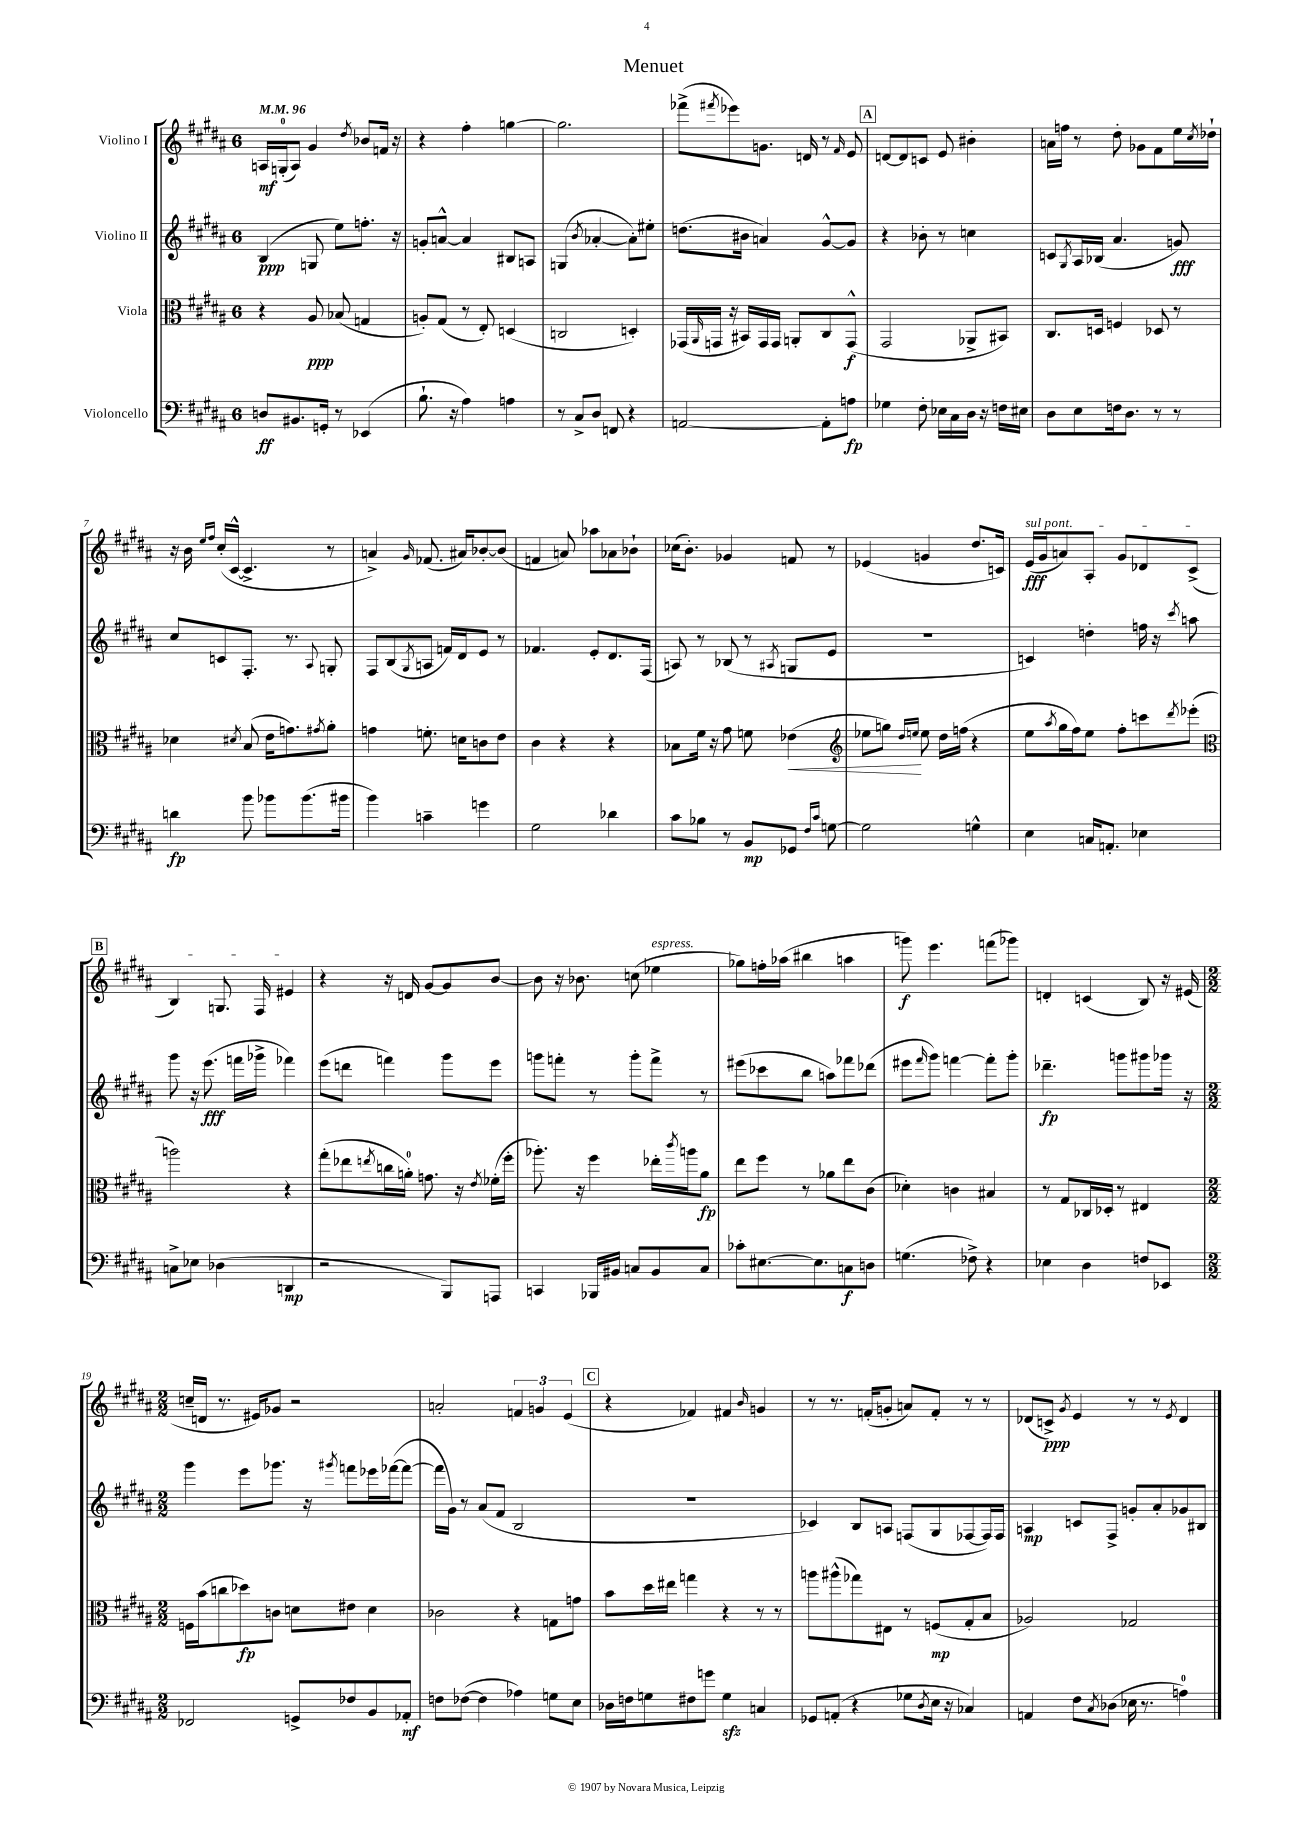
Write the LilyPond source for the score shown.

\header { title = "Menuet" }
<<
\new StaffGroup <<
\new Staff = "s0" \with { instrumentName = "Violino I" } {
    \clef treble \key b \major \once \override Staff.TimeSignature.style = #'single-digit \time 6/8 \tempo 4 = 96
    a16\mf g16-0-.( a8) gis'4 \acciaccatura { dis''8 } bes'8 f'16 r16 |
    r4 fis''4-. g''4~ |
    g''2. |
    fes'''8->( \acciaccatura { fis'''8 } ees'''8) g'8. d'16 r8 \grace { fis'16 } e'8 |
    \mark \markup { \box "A" } d'8~ d'8 c'8 e'8 bis'4-. |
    a'16 f''16 r8 dis''8-. ges'8 fis'8 e''16 \acciaccatura { cis''8 } des''16-! |
    r16 b'16 \grace { e''16 fis''16 } cis''16-.( cis'16~-^ cis'4.-> r8 |
    a'4->) \grace { gis'16 } fes'8.( ais'16) bes'8~-. bes'8( |
    f'4 a'8) aes''8 aes'8 bes'8-! |
    ces''16( b'8.-.) ges'4 f'8 r8 |
    ees'4( g'4 dis''8. c'16) |
    \once \override TextSpanner.bound-details.left.text = \markup { \italic "sul pont." } e'16\fff\startTextSpan( gis'16 a'8) ais8-. gis'8 des'8 cis'8->( |
    \mark \markup { \box "B" } b4) g8. fis16 eis'4\stopTextSpan |
    r4 r16 d'16 gis'8~ gis'8 b'8~ |
    b'8 r16 bes'8. c''8( ees''4^\markup { \italic "espress." } |
    ges''8) f''16-. aes''16( bis''4 a''4 |
    g'''8\f) e'''4. f'''8( ges'''8) |
    d'4-. c'4( b8) r16 eis'16( |
    \numericTimeSignature \time 2/2 c''16-- d'16 r8. eis'16) ges'8 r2 |
    a'2-. \tuplet 3/2 { f'4 g'4 e'4( } |
    \mark \markup { \box "C" } r4 fes'4) fis'4 \grace { b'16 } g'4 |
    r8 r8. f'16-.( g'8-. a'8) f'8-. r8 r8 |
    des'8( c'8->\ppp) \acciaccatura { gis'8 } e'4 r8 r8 \acciaccatura { e'8 } des'4 \bar "|." |
}
\new Staff = "s1" \with { instrumentName = "Violino II" } {
    \clef treble \key b \major \once \override Staff.TimeSignature.style = #'single-digit \time 6/8
    b4\ppp( g8 e''8) f''8.-. r16 |
    g'8-. a'8~-^ a'4 bis8 a8 |
    g4( \acciaccatura { b'8 } aes'4~-. aes'8-.) eis''8-. |
    d''8.( bis'16 a'4) gis'8~-^ gis'8 |
    \mark \markup { \box "A" } r4 bes'8-. r8 c''4 |
    c'8 \acciaccatura { gis8 } ais16 bes16( ais'4. g'8\fff) |
    cis''8 c'8 fis8.-. r8. \appoggiatura { ais8 } g8-. |
    fis8 b8( \acciaccatura { gis8 } a8 f'16) dis'16 e'8 r8 |
    fes'4. e'8-. dis'8. fis16( |
    a8) r8 bes8( r8 \acciaccatura { ais8 } g8 e'8 |
    R2. |
    c'4) d''4-. f''16 r16 \acciaccatura { cis'''8 } a''8 |
    \mark \markup { \box "B" } gis'''8 r16 e'''8.\fff( f'''16 ges'''16-> fes'''4) |
    e'''8( d'''8 f'''4) gis'''8 e'''8 |
    g'''8 f'''8-. r8 g'''8-. f'''8-> r8 |
    eis'''8( ces'''8 b''8 a''8) fes'''8 des'''8( |
    eis'''8 \grace { fis'''16 } gis'''8) f'''4~ f'''8-. gis'''8-. |
    des'''4.--\fp g'''8 gis'''8 ges'''16 r16 |
    \numericTimeSignature \time 2/2 gis'''4 e'''8 ges'''8. r16 \acciaccatura { gis'''8 } f'''8 ees'''16 fes'''16~( fes'''8~ |
    fes'''16 gis'16) r8 ais'8( fis'8 b2 |
    \mark \markup { \box "C" } R1 |
    ces'4) b8 a8 f8( gis8 fes8~ fes16) fes16 |
    a4\mp c'8 fis8-> g'8-. ais'8-. ges'8 bis8 \bar "|." |
}
\new Staff = "s2" \with { instrumentName = "Viola" } {
    \clef alto \key b \major \once \override Staff.TimeSignature.style = #'single-digit \time 6/8
    r4 ais8\ppp bes8( g4 |
    a8-.) gis8( r8 e8-.) d4( |
    c2 d4-.) |
    ges,16( \grace { ais,16 } g,16 r16 bis,16) g,16 g,16 a,8-. cis8 g,8-^\f( |
    \mark \markup { \box "A" } gis,2 aes,8-> bis,8) |
    cis8. d16 f4 des8 r8 |
    des'4 \acciaccatura { dis'8 } b8( e'16 g'8.) \acciaccatura { gis'8 } ais'8-. |
    g'4 f'8.-. d'16 c'8 e'8 |
    cis'4 r4 r4 |
    bes8 fis'16 r16 gis'8 f'8 ees'4\<( |
    \clef treble ees''8 g''8\!) \grace { dis''16 e''16 } e''8 dis''16 f''16( r4 |
    e''8 \acciaccatura { ais''8 } gis''16 fis''16) e''8 fis''8-. c'''8 \acciaccatura { dis'''8 } ees'''8-.( |
    \mark \markup { \box "B" } \clef alto a''2) r4 |
    gis''8-.( ees''8 \acciaccatura { e''8 } c''16 a'16-0-.) g'8. r16 \acciaccatura { e'8 } fes'16-.( fis''16-. |
    aes''8.-.) r16 fis''4 ees''16-. \acciaccatura { cis'''8 } a''16 ais'8\fp |
    e''8 fis''8 r8 aes'8 e''8 cis'8( |
    des'4-.) c'4 bis4 |
    r8 gis8 ces16 des16-. r8 eis4 |
    \numericTimeSignature \time 2/2 f16 b'16( c''8 des''8\fp) c'8 d'8 eis'8 d'4 |
    ces'2 r4 g8 g'8 |
    \mark \markup { \box "C" } b'8 dis''16 eis''16 g''4 r4 r8 r8 |
    a''8 ais''8-^( ges''8) eis8 r8 f8\mp( gis8-. b8 |
    aes2) ges2 \bar "|." |
}
\new Staff = "s3" \with { instrumentName = "Violoncello" } {
    \clef bass \key b \major \once \override Staff.TimeSignature.style = #'single-digit \time 6/8
    d8\ff bis,8. g,16-. r8 ees,4( |
    b8.-! r16 ais4) a4 |
    r8 cis8-> dis8 f,8 r4 |
    a,2~ a,8-. a8\fp |
    \mark \markup { \box "A" } ges4 fis8-. ees16 cis16 dis16 r16 f16 eis16 |
    dis8 e8 f16 dis8. r8 r8 |
    d'4\fp b'8 bes'8 bes'8.( bis'16 |
    b'4) c'4-- g'4 |
    gis2 des'4 |
    cis'8 bes8 r8 b,8\mp ges,8 \grace { fis16 cis'16 } g8~ |
    g2 g4-^ |
    e4 c16 a,8.-. ees4 |
    \mark \markup { \box "B" } c8-> ees8 des4( d,4\mp |
    r2 b,,8) a,,8 |
    c,4 bes,,16 bis,16 c8 bis,8 c8 |
    ces'8-. eis8.~ eis8. c8\f d8 |
    g4.( fes8->) r4 |
    ees4 dis4 f8 ees,8 |
    \numericTimeSignature \time 2/2 fes,2 g,8-> fes8 b,8 aes,8-.\mf |
    f8 fes8~( fes4 aes4) g8 e8 |
    \mark \markup { \box "C" } des16 f16 g8 fis8 g'8 g4\sfz c4 |
    ges,8 a,8-.( r4 ges8 \acciaccatura { dis8 } e16 r16 ces4) |
    a,4 fis8 \acciaccatura { cis8 } des8( ees16 r8. a4-0) \bar "|." |
}
>>
>>
